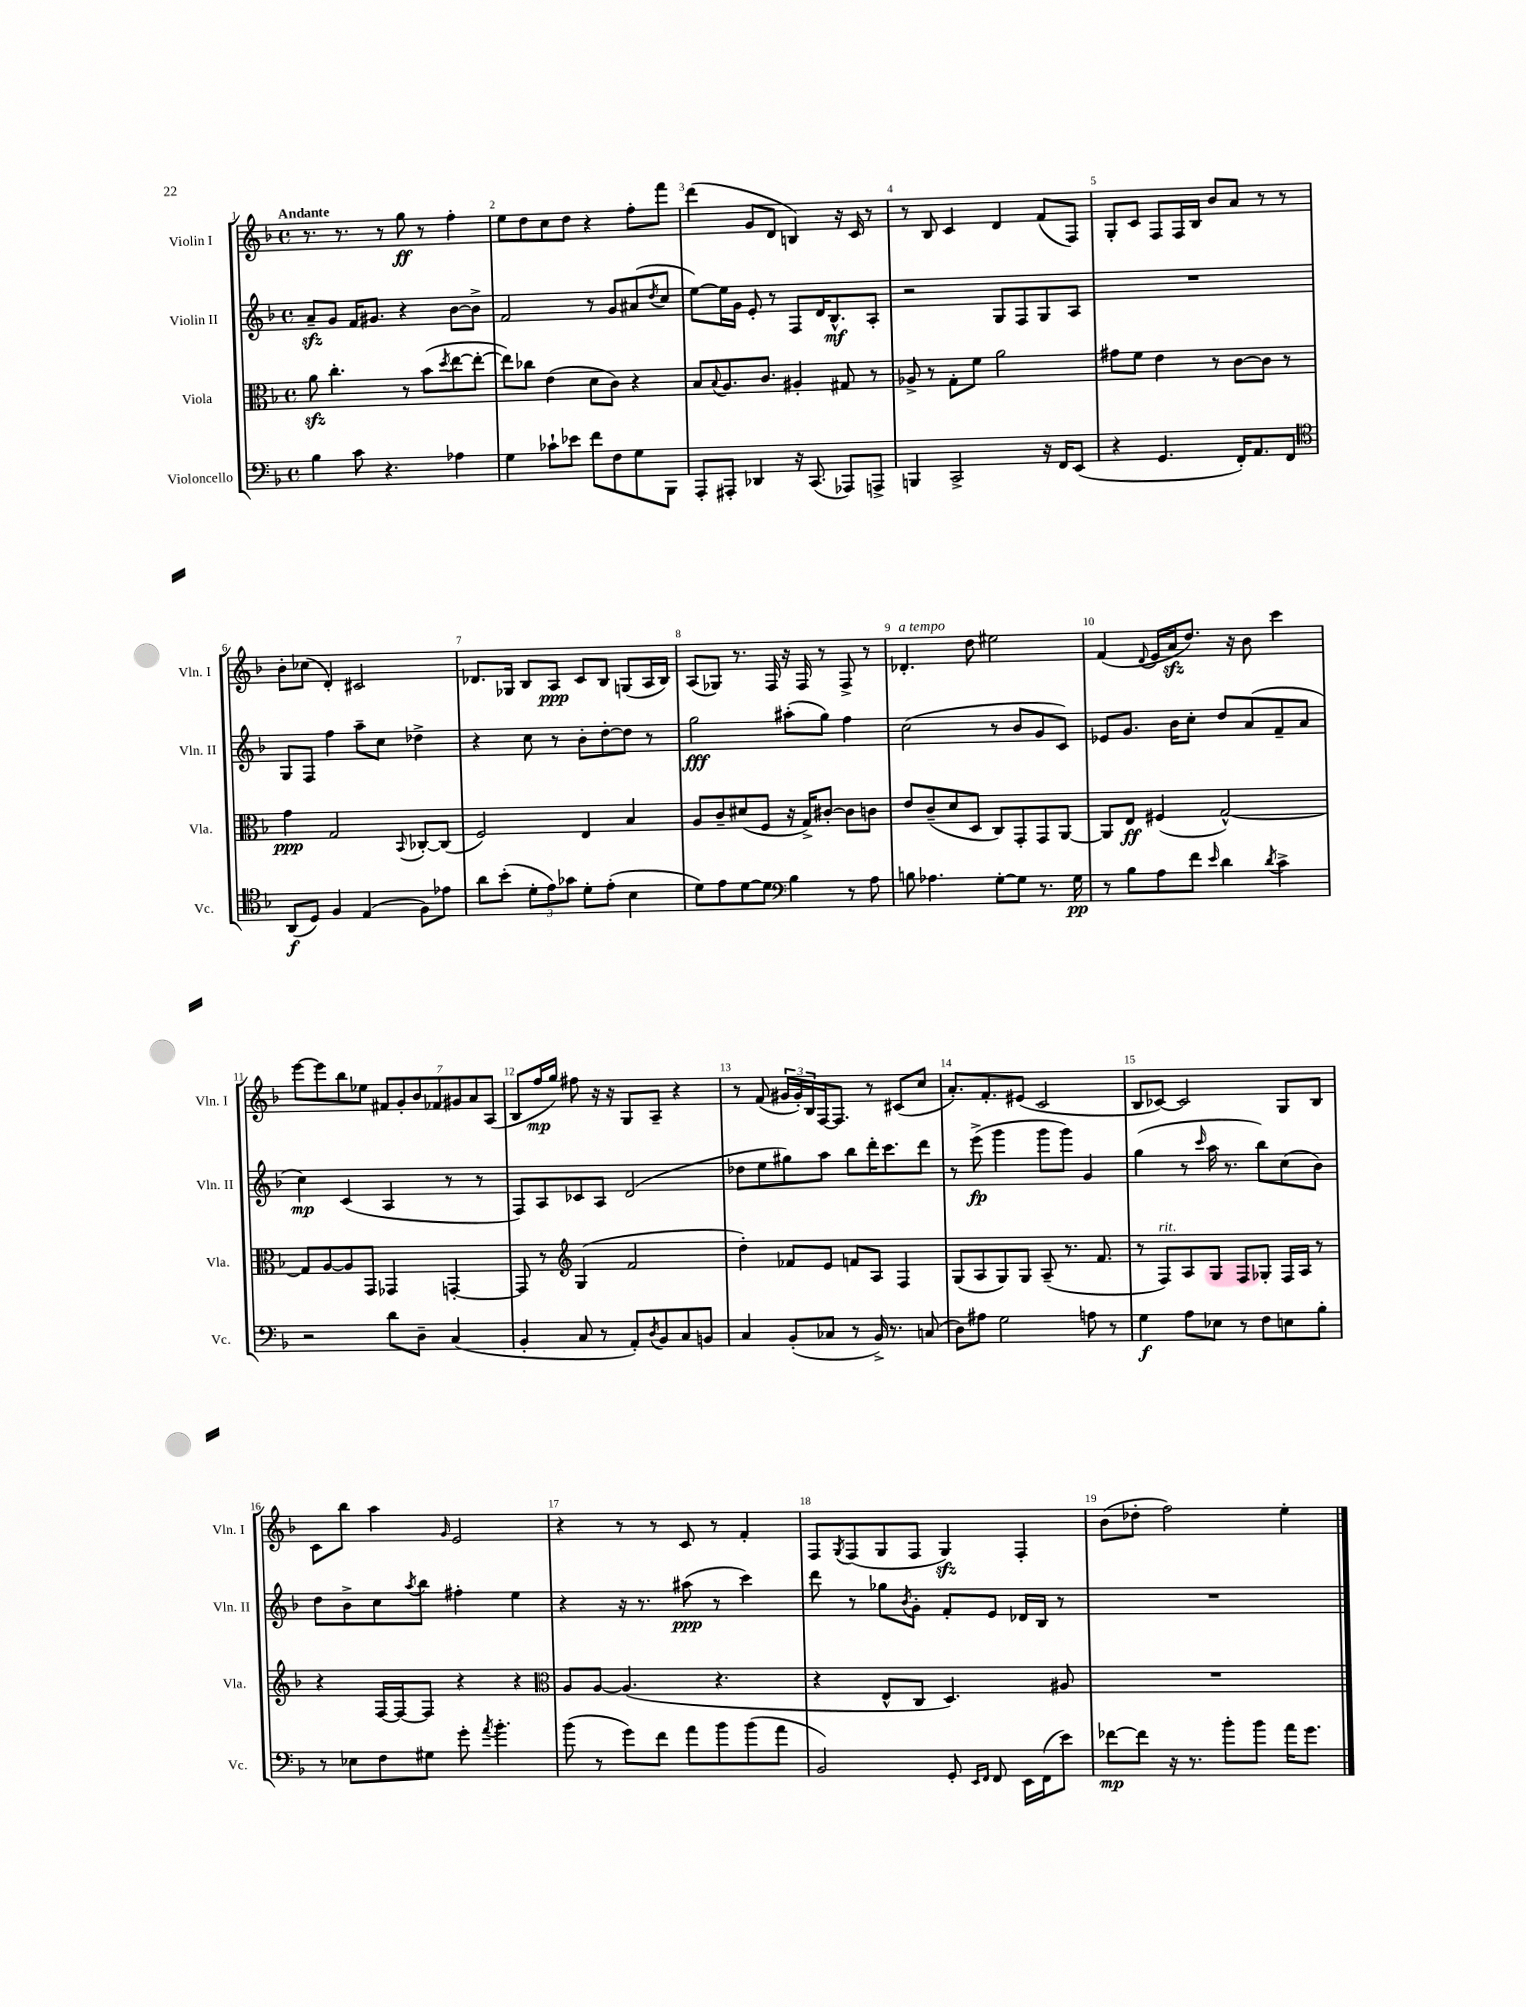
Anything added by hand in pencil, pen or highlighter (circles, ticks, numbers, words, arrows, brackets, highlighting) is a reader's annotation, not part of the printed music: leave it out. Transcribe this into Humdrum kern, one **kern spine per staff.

**kern	**kern	**kern	**kern
*staff4	*staff3	*staff2	*staff1
*clefF4	*clefC3	*clefG2	*clefG2
*k[b-]	*k[b-]	*k[b-]	*k[b-]
*M4/4	*M4/4	*M4/4	*M4/4
*met(c)	*met(c)	*met(c)	*met(c)
4B-	8a	8a~	8.r
.	4.cc'	8g	.
.	.	.	8.r
8c	.	16f	.
.	.	8.g#	.
4.r	.	.	8r
.	8r	4r	8gg
.	(8b-	.	8r
.	8qdd	.	.
4A-	[8ee	[8b-	4ff'
.	8ee'_	8b-^]	.
=	=	=	=
4G	8ee])	2f	8ee
.	8cc-	.	8dd
8c-`	(4e	.	8cc
8e-	.	.	8dd
8f	8d	8r	4r
8F	8c)	8g	.
8G	4r	(8a#	8ff'
.	.	8qdd	.
8BBB-	.	8cc	8fff
=	=	=	=
8AAA'	8B-	[8ee)	(4ddd
.	8qqB-	.	.
8AAA#'	8.A	16ee]	.
.	.	16g	.
4DD-	.	8e'	8g
.	8.c	.	.
.	.	8r	8d
16r	4A#'	8F	4B)
(8.CC	.	.	.
.	.	16d	.
.	.	8.B-^^	.
8AAA-)	8G#	.	16r
.	.	.	16c
8AAA^	8r	8A'	8r
=	=	=	=
4BBB	8A-^	2r	8r
.	8r	.	8B-
2CC^	8G'	.	4c
.	8f	.	.
.	2a	8G	4d
.	.	8F	.
16r	.	8G	(8f
16FF	.	.	.
(8EE	.	8A	8F)
=	=	=	=
4r	8g#	1r	8G'
.	8f	.	8c
4.GG	4e	.	8F
.	.	.	16F
.	.	.	16B-
.	8r	.	8b-
16FF')	[8c	.	8a
8.AA	.	.	.
.	8c]	.	8r
8FF	8r	.	8r
=	=	=	=
*clefC4	*	*	*
(8AA	4g	8G	8b-'
8D)	.	8F	(8cc-
4F	2G	4ff	4d')
(4E	.	8aa~	2c#
.	.	8cc	.
.	8qqBB-	.	.
8F)	[8C-'	4dd-^	.
8e-	(8C-]	.	.
=	=	=	=
8a	2F)	4r	8.d-
(8b-'	.	.	.
.	.	.	16G-
12d'	.	8cc	8B-
12e)	.	.	.
.	.	8r	8A
12g-	.	.	.
8d'	4E	8b-'	8c
(8e'	.	[8dd'	8B-
4B-	4B-	8dd]	(8G
.	.	8r	16A
.	.	.	16B-)
=	=	=	=
8d)	8A	2gg	(8A
8e	8c~	.	8G-)
[8d	(8d#	.	8.r
8d]	8F	.	.
.	.	.	16F
*clefF4	*	*	*
4B-	16r	(8aa#'	16r
.	16G^)	.	16F
.	[8c#'	8gg)	8r
8r	8c#]	4ff	8F^
8A	8c	.	8r
=	=	=	=
8B	8e	(2cc	4.d-'
4.A-	(8c~	.	.
.	8d	.	.
.	8D	.	8dd
[8G'	8C)	8r	2ee#
8G]	8GG'	8b-	.
8.r	8GG	8g	.
.	[8AA	8c)	.
16G	.	.	.
=	=	=	=
8r	8AA]	8e-	(4f
8B-	8E	8.g	.
.	.	.	8qqd
8A	(4F#	.	16e
.	.	16b-	16a
8f	.	8cc'	8.dd)
16qqe	.	.	.
4d	[2G^^)	8dd	.
.	.	.	16r
.	.	(8a	8b-
8qd	.	.	.
4c^	.	8f~	4ccc
.	.	8a	.
=	=	=	=
2r	8G]	4cc)	[8eee
.	[8A	.	8eee]
.	8A]	(4c	8bb-
.	8GG	.	8ee-
8d	4GG-	4A	14f#
.	.	.	14g'
8D~	.	.	.
.	.	.	14b-
.	.	.	14f-
(4C	[4GG'	8r	.
.	.	.	14g#
.	.	.	14a
.	.	8r	.
.	.	.	(14A
=	=	=	=
4BB-'	8GG]	8F)	8B-
.	8r	8A	16ff
.	.	.	16gg)
*	*clefG2	*	*
8C	(4G	8c-	8ff#
8r	.	8A	16r
.	.	.	16r
8AA')	2f	(2d	8G
8qD	.	.	.
8BB-	.	.	8A~
8C	.	.	4r
8BB	.	.	.
=	=	=	=
4C	4dd')	8dd-	8r
.	.	8ee	(8f
(8BB-'	8f-	8gg#)	24g#
.	.	.	24g#')
.	.	.	24B-
8C-	8e	8aa	[16F
.	.	.	8.F]
8r	8f	8bb-	.
16BB-^)	8A	16ddd'	8r
8.r	.	8.ccc	.
.	4F	.	(8c#
(8C	.	8ddd	8cc
=	=	=	=
8D)	(8G	8r	8.a')
8A#	8A	(8eee^	.
.	.	.	8.f'
2G	8G)	4ggg	.
.	8G	.	(8e#
.	(8A~	8ggg	2c
.	8.r	8ggg)	.
8A	.	4g	.
.	8.f	.	.
8r	.	.	.
=	=	=	=
4G	8r	(4gg	8B-
.	8F)	.	[8c-)
8A	8A	8r	2c-]
.	.	16qqccc	.
8E-	8G	16aa	.
.	.	8.r	.
8r	8F	.	.
8F	8G-'	8bb-)	.
8E	16F	(8cc	8G
.	16A	.	.
8B-'	8r	8b-)	8B-
=	=	=	=
8r	4r	8dd	8c
8E-	.	8b-^	8bb-
8F	[16F	8cc	4aa
.	16F_	.	.
.	.	8qaa	.
8G#	8F]	8bb-	.
.	.	.	16qqg
8g'	4r	4ff#'	2e
8qa	.	.	.
4.b-'	.	.	.
.	4r	4ee	.
=	=	=	=
*	*clefC3	*	*
(8b-	8A	4r	4r
8r	[8A	.	.
8g)	(4.A]	16r	8r
.	.	8.r	.
8f	.	.	8r
8a	.	(8aa#	8c
8b-	4.r	8r	8r
(8b-	.	4ccc)	4f'
8a	.	.	.
=	=	=	=
2BB-)	4r	8ddd	8F
.	.	.	8qG
.	.	8r	(8F
.	8E^^	8gg-	8G
.	.	8qb-	.
.	8C	8g'	8F
8GG'	4.D)	8f'	4G)
16qqEE	.	.	.
16qqFF	.	.	.
8FF	.	8e	.
16EE	.	16d-	4F'
(16FF	.	16B-	.
8e)	8A#	8r	.
=	=	=	=
[8f-	1r	1r	(8b-
8f-]	.	.	8dd-'
16r	.	.	2ff)
8.r	.	.	.
8b-'	.	.	.
8b-	.	.	.
16a	.	.	4ee'
8.g	.	.	.
==	==	==	==
*-	*-	*-	*-
